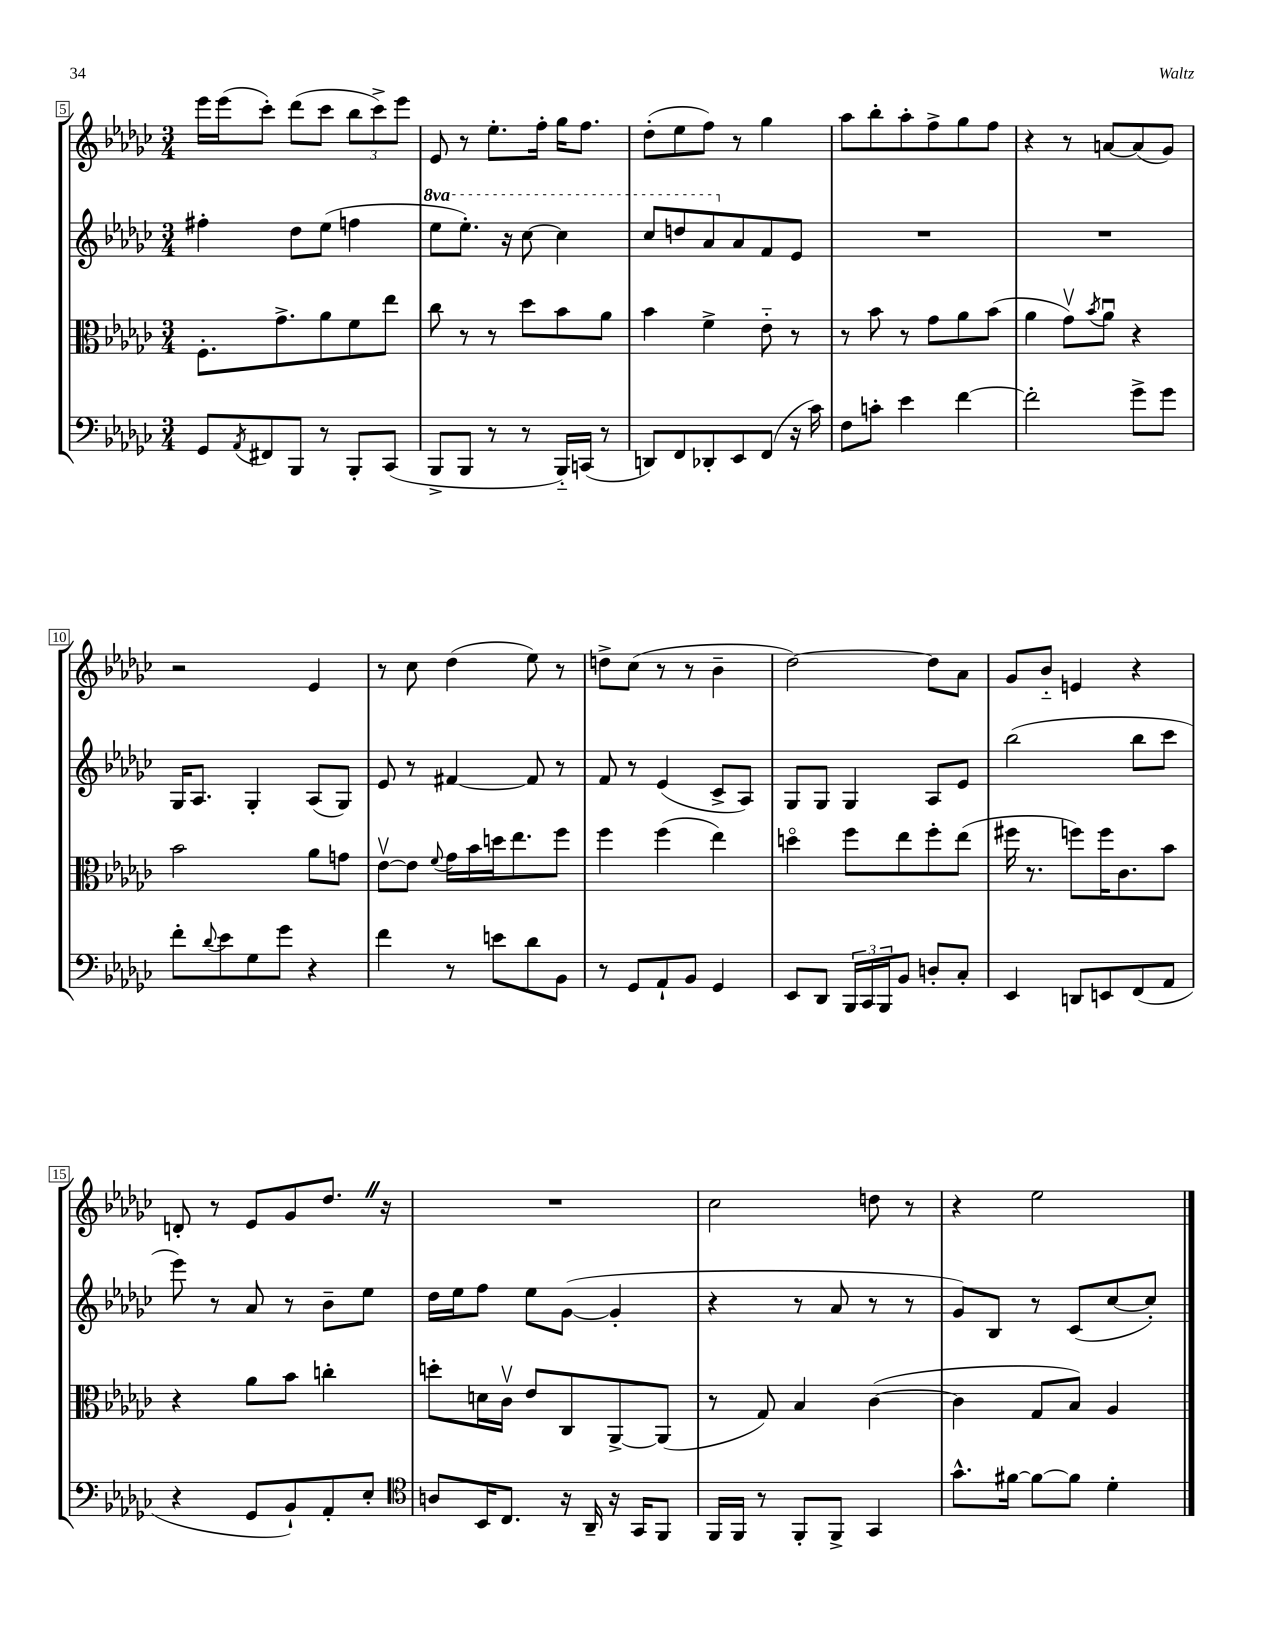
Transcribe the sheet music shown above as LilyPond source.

<<
\new StaffGroup <<
\new Staff = "s0" {
    \clef treble \key ges \major \numericTimeSignature \time 3/4
    ees'''16 ees'''16( ces'''8-.) des'''8( ces'''8 \tuplet 3/2 { bes''8 ces'''8->) ees'''8 } |
    ees'8 r8 ees''8.-. f''16-. ges''16 f''8. |
    des''8-.( ees''8 f''8) r8 ges''4 |
    aes''8 bes''8-. aes''8-. f''8-> ges''8 f''8 |
    r4 r8 a'8~ a'8( ges'8) |
    r2 ees'4 |
    r8 ces''8 des''4( ees''8) r8 |
    d''8-> ces''8( r8 r8 bes'4-- |
    des''2~) des''8 aes'8 |
    ges'8 bes'8-_ e'4 r4 |
    d'8-. r8 ees'8 ges'8 des''8. \once \override BreathingSign.text = \markup { \musicglyph "scripts.caesura.straight" } \breathe r16 |
    R2. |
    ces''2 d''8 r8 |
    r4 ees''2 \bar "|." |
}
\new Staff = "s1" {
    \clef treble \key ges \major \numericTimeSignature \time 3/4 \set Staff.ottavationMarkups = #ottavation-simple-ordinals
    fis''4-. des''8 ees''8( f''4 |
    \ottava #1 ees'''8 ees'''8.-.) r16 ces'''8~ ces'''4 |
    ces'''8 d'''8 aes''8 \ottava #0 aes'8 f'8 ees'8 |
    R2. |
    R2. |
    ges16 aes8. ges4-. aes8( ges8) |
    ees'8 r8 fis'4~ fis'8 r8 |
    f'8 r8 ees'4( ces'8-> aes8) |
    ges8 ges8 ges4 aes8 ees'8 |
    bes''2( bes''8 ces'''8 |
    ees'''8) r8 aes'8 r8 bes'8-- ees''8 |
    des''16 ees''16 f''8 ees''8 ges'8~( ges'4-. |
    r4 r8 aes'8 r8 r8 |
    ges'8) bes8 r8 ces'8( ces''8~ ces''8-.) \bar "|." |
}
\new Staff = "s2" {
    \clef alto \key ges \major \numericTimeSignature \time 3/4
    f8.-. ges'8.-> aes'8 f'8 ees''8 |
    ces''8 r8 r8 des''8 bes'8 aes'8 |
    bes'4 f'4-> ees'8-_ r8 |
    r8 bes'8 r8 ges'8 aes'8 bes'8( |
    aes'4 ges'8\upbow) \acciaccatura { bes'8 } aes'8\downbow r4 |
    bes'2 aes'8 g'8 |
    ees'8~\upbow ees'8 \appoggiatura { f'8 } ges'16 bes'16 d''16 ees''8. f''8 |
    f''4 f''4( ees''4) |
    d''4\flageolet f''8 ees''8 f''8-. ees''8( |
    fis''16 r8. f''8) f''16 ces'8. bes'8 |
    r4 aes'8 bes'8 c''4-. |
    d''8-. d'16 ces'16\upbow ees'8 ces8 aes,8~-> aes,8( |
    r8 ges8) bes4 ces'4~( |
    ces'4 ges8 bes8) aes4 \bar "|." |
}
\new Staff = "s3" {
    \clef bass \key ges \major \numericTimeSignature \time 3/4
    ges,8 \acciaccatura { aes,8 } fis,8 bes,,8 r8 bes,,8-. ces,8( |
    bes,,8-> bes,,8 r8 r8 bes,,16-_) c,16( r8 |
    d,8) f,8 des,8-. ees,8 f,8( r16 ces'16) |
    f8 c'8-. ees'4 f'4~ |
    f'2-. ges'8-> ges'8 |
    f'8-. \appoggiatura { des'8 } ees'8 ges8 ges'8 r4 |
    f'4 r8 e'8 des'8 bes,8 |
    r8 ges,8 aes,8-! bes,8 ges,4 |
    ees,8 des,8 \tuplet 3/2 { bes,,16 ces,16 bes,,16 } bes,8 d8-. ces8-. |
    ees,4 d,8 e,8 f,8( aes,8 |
    r4 ges,8 bes,8-!) aes,8-. ees8-. |
    \clef tenor a8 bes,16 ces8. r16 aes,16-- r16 ges,16 f,8 |
    f,16 f,16 r8 f,8-. f,8-> ges,4 |
    ges'8.-^ fis'16~ fis'8~ fis'8 des'4-. \bar "|." |
}
>>
>>
\layout { \context { \Score currentBarNumber = #5 \override BarNumber.stencil = #(make-stencil-boxer 0.1 0.3 ly:text-interface::print) } }
